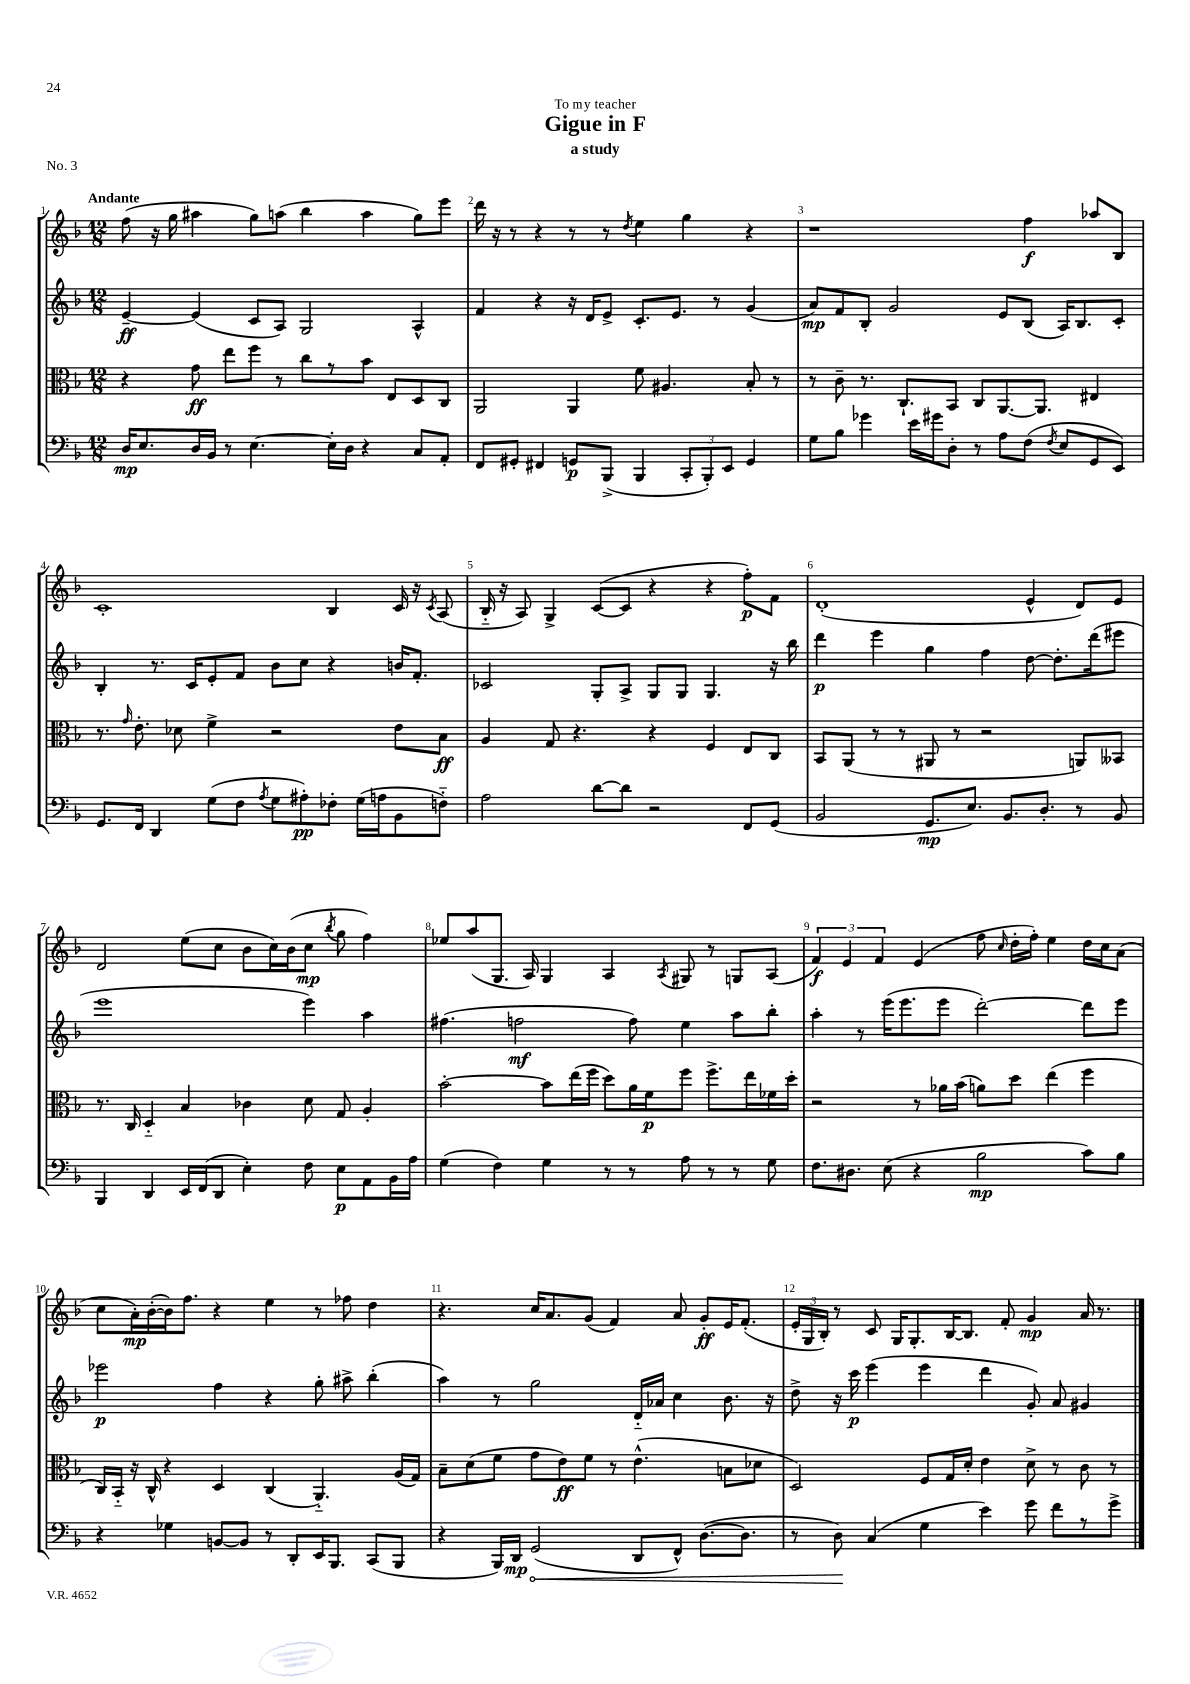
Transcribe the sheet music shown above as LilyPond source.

\header { title = "Gigue in F" subtitle = "a study" dedication = "To my teacher" piece = "No. 3" }
<<
\new StaffGroup <<
\new Staff = "s0" {
    \clef treble \key f \major \numericTimeSignature \time 12/8 \tempo "Andante"
    \autoBeamOff f''8( r16 g''16 ais''4 g''8[) a''8]( bes''4 a''4 g''8[) e'''8] |
    d'''16 r16 r8 r4 r8 r8 \acciaccatura { d''8 } e''4 g''4 r4 |
    r1 f''4\f aes''8[ bes8] |
    c'1-. bes4 c'16 r16 \acciaccatura { c'8 } a8( |
    bes16-_ r16 a8) g4-> c'8[~( c'8] r4 r4 f''8[-.\p) f'8] |
    d'1-.( e'4-^ d'8[) e'8] |
    d'2 e''8[( c''8] bes'8[ c''16) bes'16( c''8]\mp \acciaccatura { bes''8 } g''8 f''4) |
    ees''8[ a''8( g8.] a16) g4 a4 \acciaccatura { a8 } gis8 r8 g8[ a8]( |
    \tuplet 3/2 { f'4\f) e'4 f'4 } e'4( f''8 \grace { c''16 } d''16[-. f''16]-.) e''4 d''16[ c''16 a'8]( |
    c''8[ a'16-.\mp) bes'16~-.( bes'16) f''8.] r4 e''4 r8 fes''8 d''4 |
    r4. c''16[ a'8. g'8]( f'4) a'8 g'8[-.\ff e'16 f'8.]-.( |
    \tuplet 3/2 { e'16[-. g16 bes16]-.) } r8 c'8 g16[ g8.-. bes16~ bes8.] f'8-. g'4\mp a'16 r8. \bar "|." |
}
\new Staff = "s1" {
    \clef treble \key f \major \numericTimeSignature \time 12/8
    \autoBeamOff e'4~--\ff e'4( c'8[ a8]) g2 a4-^ |
    f'4 r4 r16 d'16[ e'8]-> c'8.[-. e'8.] r8 g'4( |
    a'8[\mp) f'8 bes8]-. g'2 e'8[ bes8]( a16[) bes8. c'8]-. |
    bes4-. r8. c'16[ e'8-. f'8] bes'8[ c''8] r4 b'16[ f'8.]-. |
    ces'2 g8[-. a8]-> g8[ g8] g4. r16 bes''16 |
    d'''4\p e'''4 g''4 f''4 d''8~ d''8.[-. d'''16( eis'''8] |
    e'''1 e'''4) a''4 |
    fis''4.( f''2\mf f''8) e''4 a''8[ bes''8]-. |
    a''4-. r8 e'''16[( e'''8. e'''8] d'''2~-.) d'''8[ e'''8] |
    ees'''2\p f''4 r4 g''8-. ais''8-> bes''4-.( |
    a''4) r8 g''2 d'16[-_ aes'16] c''4 bes'8. r16 |
    d''8-> r16 c'''16\p e'''4( e'''4 d'''4 g'8-.) a'8 gis'4 \bar "|." |
}
\new Staff = "s2" {
    \clef alto \key f \major \numericTimeSignature \time 12/8
    \autoBeamOff r4 g'8\ff e''8[ f''8] r8 c''8[ r8 bes'8] e8[ d8 c8] |
    a,2 a,4 f'8 ais4. bes8-. r8 |
    r8 c'8-- r8. c8.[-! bes,8] c8[ a,8.~ a,8.] eis4 |
    r8. \grace { g'16 } e'8.-. des'8 f'4-> r2 e'8[ bes8]\ff |
    a4 g8 r4. r4 f4 e8[ c8] |
    bes,8[ a,8]( r8 r8 ais,8 r8 r2 a,8[) beses,8] |
    r8. c16 d4-_ bes4 ces'4 d'8 g8 a4-. |
    bes'2~-. bes'8[ e''16( f''16] d''8[) a'16 f'16\p f''8] f''8.[-> e''16 fes'16 d''16]-. |
    r2 r8 aes'16[ bes'16]( a'8[) d''8] e''4( f''4 |
    c16[) bes,16]-_ r16 c16-^ r4 d4 c4( a,4.-_) a16[( g16]) |
    bes8[-- d'8( f'8] g'8[ e'8\ff) f'8] r8 e'4.-^( b8[ des'8] |
    d2) f8[ g16 d'16]-. e'4 d'8-> r8 c'8 r8 \bar "|." |
}
\new Staff = "s3" {
    \clef bass \key f \major \numericTimeSignature \time 12/8
    \autoBeamOff d16[\mp e8. d16 bes,16] r8 e4.~ e16[-. d16] r4 c8[ a,8]-. |
    f,8[ gis,8]-. fis,4 g,8[\p bes,,8]->( bes,,4 \tuplet 3/2 { c,8[-. bes,,8-.) e,8] } g,4 |
    g8[ bes8] ges'4 e'16[ gis'16 d8]-. r8 a8[ f8]( \acciaccatura { f8 } e8[ g,8 e,8]) |
    g,8.[ f,16] d,4 g8[( f8] \acciaccatura { a8 } g8[ ais8-.\pp) fes8]-. g16[( a16 bes,8 f8]-_) |
    a2 d'8[~ d'8] r2 f,8[ g,8]( |
    bes,2 g,8.[\mp e8.]) bes,8.[ d8.]-. r8 bes,8 |
    bes,,4 d,4 e,16[ f,16( d,8] e4-.) f8 e8[\p a,8 bes,16 a16] |
    g4( f4) g4 r8 r8 a8 r8 r8 g8 |
    f8.[ dis8.] e8( r4 bes2\mp c'8[) bes8] |
    r4 ges4 b,8[~ b,8] r8 d,8[-. e,16 bes,,8.] c,8[( bes,,8] |
    r4 bes,,16[) d,16]\mp \once \override Hairpin.circled-tip = ##t g,2\<( d,8[ f,8]-^) d8.[~( d8.] |
    r8 d8\!) c4( g4 e'4) g'8 f'8[ r8 g'8]-> \bar "|." |
}
>>
>>
\layout { \context { \Score \override BarNumber.break-visibility = ##(#f #t #t) barNumberVisibility = #all-bar-numbers-visible } }
